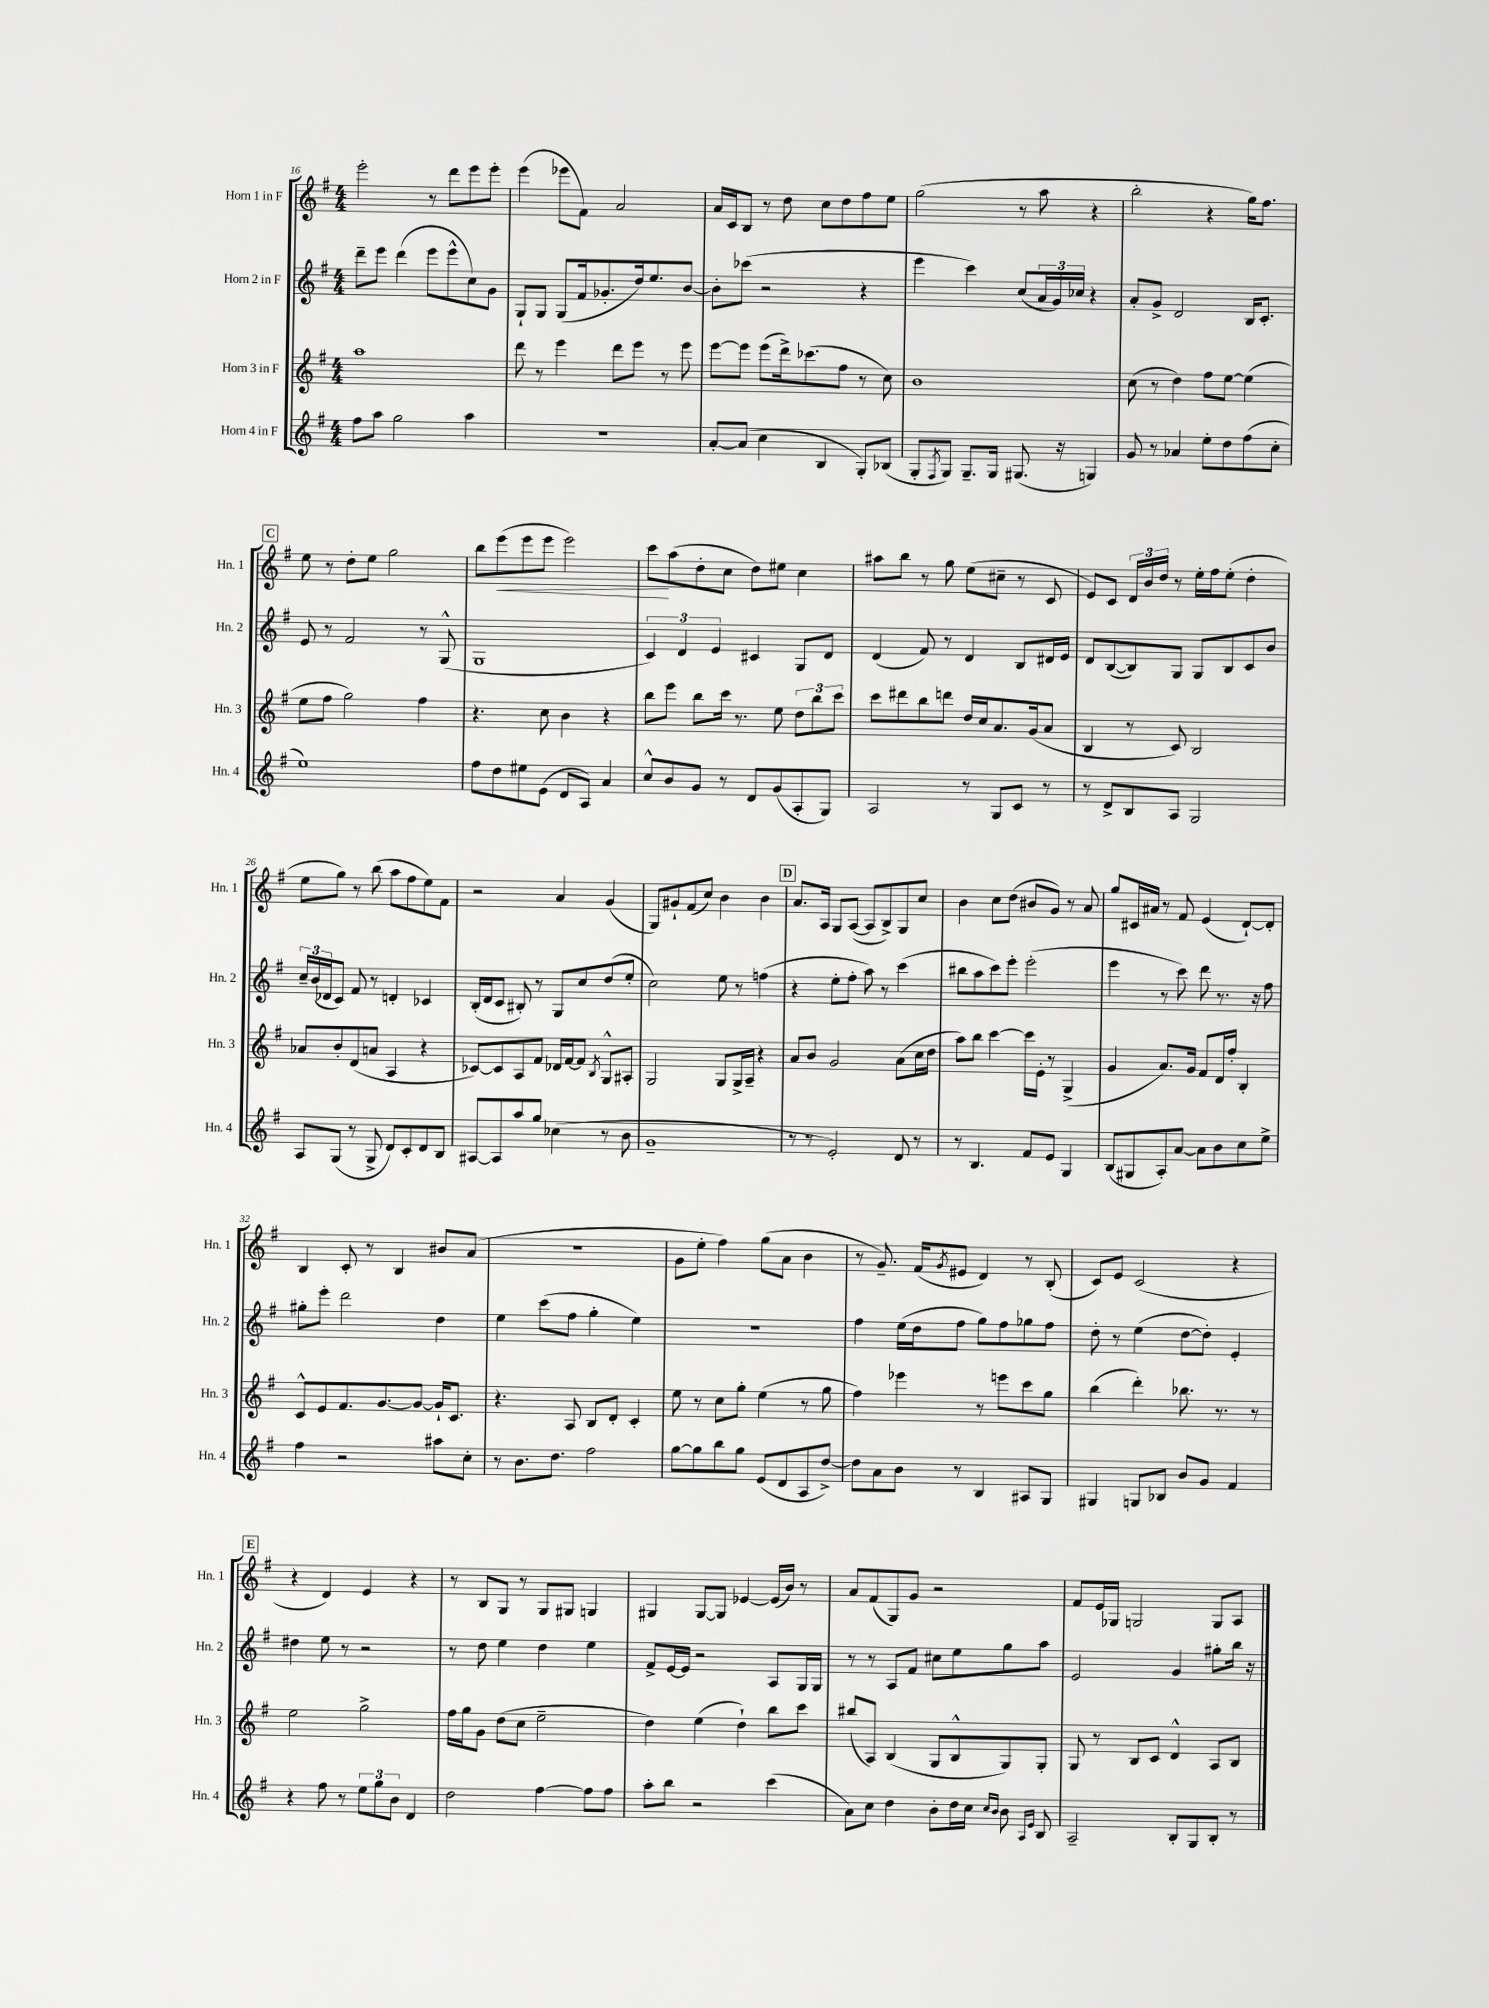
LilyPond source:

<<
\new StaffGroup <<
\new Staff = "s0" \with { instrumentName = "Horn 1 in F" shortInstrumentName = "Hn. 1" } {
    \clef treble \key g \major \numericTimeSignature \time 4/4
    e'''2-. r8 d'''8 e'''8 e'''8-. |
    e'''4( ees'''8 fis'8) a'2 |
    a'16 c'16 b8 r8 d''8 c''8 d''8 fis''8 e''8 |
    g''2( r8 a''8 r4 |
    b''2-. r4 g''16) fis''8. |
    \mark \markup { \box "C" } e''8 r8 d''8-. e''8 g''2 |
    b''8 e'''8\<( e'''8 e'''8 e'''2) |
    c'''8\! a''8( d''8-. c''8 d''8) eis''8 c''4 |
    ais''8 b''8 r8 g''8 e''8( cis''8-- r8 c'8 |
    e'8) c'8 \tuplet 3/2 { d'16 b'16 d''16 } r8 e''16-. fis''16 e''8-.( d''4-. |
    e''8 g''8) r8 b''8( a''8 fis''8 e''8) fis'8 |
    r2 a'4 g'4( |
    g8) gis'8-! fis'8( c''8) b'4 b'4 |
    \mark \markup { \box "D" } a'8. a16 g8 a8~( a8 b8->) g8 c''8 |
    b'4 c''8 d''8( bis'8 g'8) r8 a'8 |
    g''8 cis'16 ais'16 r8 fis'8 e'4( d'8~-!) d'8-. |
    b4 c'8-. r8 b4 bis'8 a'8( |
    R1 |
    g'8 e''8-. fis''4) g''8( a'8 b'4 |
    r8 g'8.--) fis'16( \acciaccatura { g'8 } eis'8 d'4) r8 b8-.( |
    c'8) e'8 c'2( r4 |
    \mark \markup { \box "E" } r4 d'4) e'4 r4 |
    r8 b8 g8 r8 g8 gis8 g4 |
    gis4 gis8~ gis8 ees'4~ ees'16( b'16) r8 |
    a'8 fis'8( g8) g'8 r2 |
    fis'8 e'16 ges16 g2 g8 a8 \bar "|." |
}
\new Staff = "s1" \with { instrumentName = "Horn 2 in F" shortInstrumentName = "Hn. 2" } {
    \clef treble \key g \major \numericTimeSignature \time 4/4
    d'''8-- e'''8 d'''4( e'''8 e'''8-^ c''8) g'8 |
    g8-! g8 g8( fis'16 ges'8.-. d''16) e''8. b'8~ |
    b'8-. ces'''8( r2 r4 |
    e'''4 c'''4) c''8( \tuplet 3/2 { a'16 g'16) ces''16 } r4 |
    a'8-. g'8-> d'2 b16 c'8.-. |
    \mark \markup { \box "C" } e'8 r8 fis'2 r8 g8-^( |
    g1 |
    \tuplet 3/2 { c'4) d'4 e'4 } cis'4 g8 d'8 |
    d'4( fis'8) r8 d'4 b8 dis'16 e'16 |
    d'8 b8~( b8) g8 g8 b8 c'8 b'8 |
    \tuplet 3/2 { c''16-- b'16( des'16 } c'8) fis'8 r8 d'4-. ces'4 |
    b16-.( d'16 c'8 bis8-.) r8 g8 c''8 d''8( e''8-. |
    c''2) e''8 r8 f''4( |
    \mark \markup { \box "D" } r4 e''8-. fis''8-. a''8) r8 c'''4( |
    bis''8 a''8 c'''8) e'''8-. e'''2-.( |
    e'''4 r8 c'''8) d'''8 r8. r16 fis''8 |
    gis''8-. e'''8-. d'''2 d''4 |
    e''4 c'''8( fis''8 g''4-. e''4) |
    R1 |
    fis''4 e''16( d''16 fis''8 g''8) fis''8 ges''8 fis''8 |
    d''8-. r8 e''4( d''8~ d''8-.) e'4-. |
    \mark \markup { \box "E" } dis''4 e''8 r8 r2 |
    r8 d''8 e''4 d''4 e''4 |
    fis'8-> e'16~ e'16 r2 a8 g16 g16 |
    r8 r8 a8 fis'8 cis''8 e''8 g''8 a''8 |
    e'2 g'4 gis''8-. b''16 r16 \bar "|." |
}
\new Staff = "s2" \with { instrumentName = "Horn 3 in F" shortInstrumentName = "Hn. 3" } {
    \clef treble \key g \major \numericTimeSignature \time 4/4
    a''1 |
    d'''8 r8 e'''4 d'''8 e'''8 r8 e'''8 |
    e'''8~ e'''8 e'''8( d'''16->) ces'''8.( fis''8 r8 c''8) |
    b'1 |
    c''8( r8 d''4) fis''8 e''8~ e''4( |
    \mark \markup { \box "C" } e''8 fis''8 g''2) fis''4 |
    r4. c''8 b'4 r4 |
    b''8 e'''8 b''8 c'''16 r8. e''8 \tuplet 3/2 { d''8 b''8 c'''8 } |
    c'''8 dis'''8 b''8 d'''8 d''16 c''16 a'8. g'16( a'8 |
    b4 r8 c'8) b2 |
    aes'8 b'8-. d'8( a'8 a4 r4 |
    ces'8~) ces'8 a8 fis'8 des'16 fis'16~ fis'8 \acciaccatura { b8 } g8-^ ais8-. |
    g2 g8 g16-> a16-- r4 |
    \mark \markup { \box "D" } a'8 b'8 g'2 a'8( c''16 d''16 |
    a''8) b''8 c'''4~ c'''16 e'16-. r8 g4->( |
    g'4 a'8.) g'16 fis'8 d'16 fis''16-. b4-. |
    c'8-^ e'8 fis'8. g'8.~ g'8~ g'16-! c'8. |
    r4. a8 b8 d'8-. c'4-. |
    e''8 r8 c''8 g''8-. e''4( r8 g''8 |
    fis''4) ees'''4 r8 e'''8 c'''8 g''8 |
    b''4( d'''4-.) bes''8. r8. r8 |
    \mark \markup { \box "E" } e''2 g''2-> |
    fis''16 g''16 g'8 d''8( c''8 e''2-- |
    d''4) e''4( d''4-!) b''8 c'''8 |
    bis''8( a8) b4( g8 b8-^ g8) g8-. |
    g8 r8 b8 c'8 d'4-^ a8 b8 \bar "|." |
}
\new Staff = "s3" \with { instrumentName = "Horn 4 in F" shortInstrumentName = "Hn. 4" } {
    \clef treble \key g \major \numericTimeSignature \time 4/4
    fis''8 a''8 g''2 a''4 |
    R1 |
    a'8~-. a'8( c''4 b4 g8-.) bes8( |
    g8-. \acciaccatura { fis8 } g8) g8.-- g16 gis8.( r16 g4) |
    g'8 r8 aes'4 e''8-. d''8 fis''8( c''8-. |
    \mark \markup { \box "C" } e''1) |
    fis''8 d''8 eis''8 e'8( d'8 a8) a'4 |
    c''8-^ b'8 g'8 r8 d'8 g'8( a8-. g8) |
    a2 r8 g8 c'8 r8 |
    r8 d'8-> b8 a8 g2 |
    a8 g8( r8 g8-> d'8) c'8-. d'8 b8 |
    ais8~ ais8 a''8 g''8 ces''4( r8 b'8 |
    g'1-- |
    \mark \markup { \box "D" } r8 r8 e'2-.) d'8 r8 |
    r8 b4. fis'8 e'8 g4 |
    b8( gis8 a8-.) a'8~ a'8 b'8 c''8 e''8-> |
    fis''4 r2 ais''8 c''8-. |
    r8 b'8. d''8. fis''2 |
    g''8~ g''8 b''8 g''8 e'8( d'8 a8 d''8~->) |
    d''8 a'8 b'8 r8 b4 ais8 g8 |
    gis4 g8 bes8 b'8 g'8 fis'4 |
    \mark \markup { \box "E" } r4 fis''8 r8 \tuplet 3/2 { e''8 g''8 b'8 } d'4 |
    d''2 fis''4~ fis''8 fis''8 |
    a''8-. b''8 r2 c'''4( |
    a'8) c''8 d''4 b'8-. d''16 c''16 \grace { c''16 b'16 } b'8 \grace { a16 e'16 } b8 |
    a2-- b8-. g8 b8-. r8 \bar "|." |
}
>>
>>
\layout { \context { \Score currentBarNumber = #16 } }
